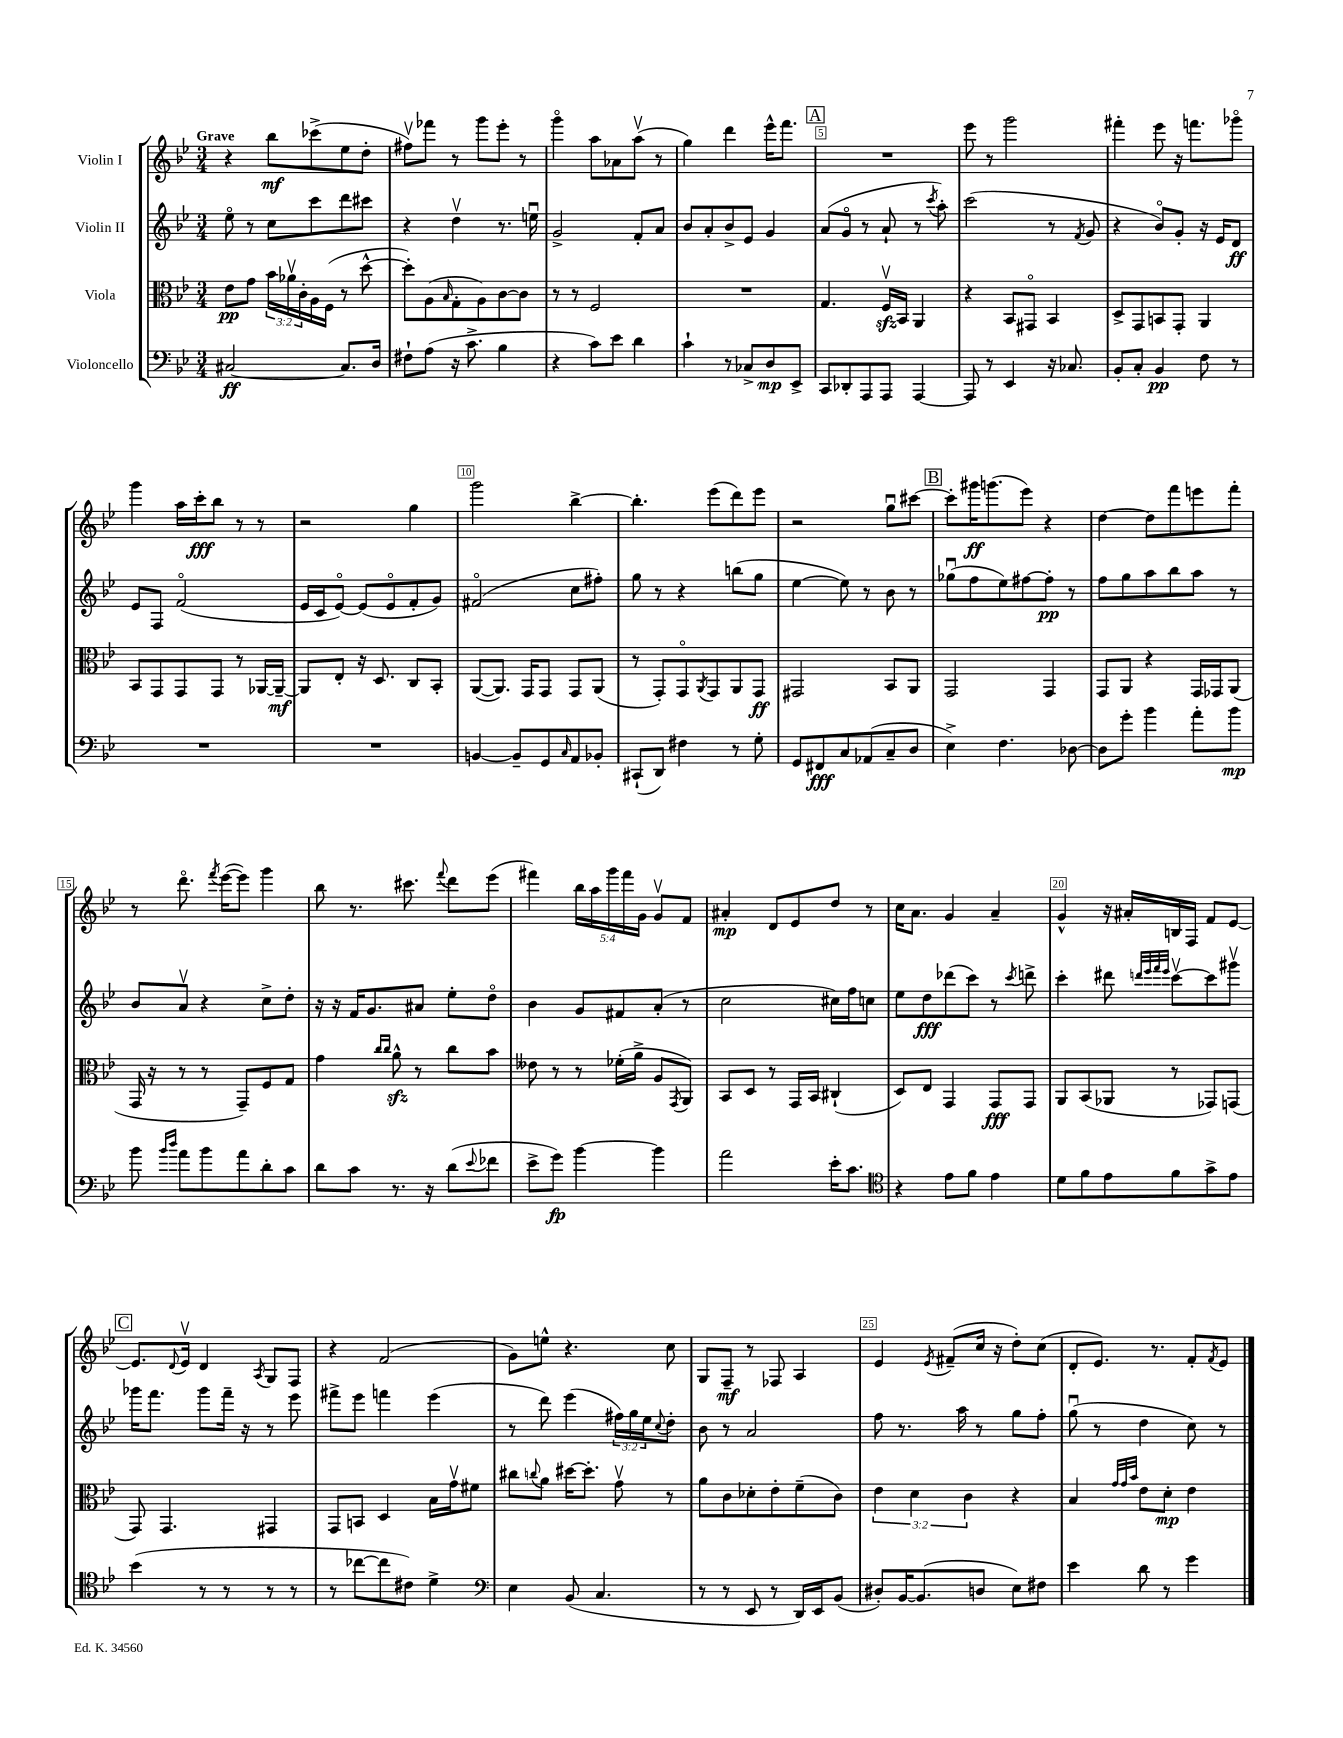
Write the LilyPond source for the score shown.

<<
\new StaffGroup <<
\new Staff = "s0" \with { instrumentName = "Violin I" } {
    \clef treble \key bes \major \numericTimeSignature \time 3/4 \override Staff.TupletNumber.text = #tuplet-number::calc-fraction-text \tempo "Grave"
    r4 bes''8\mf ces'''8->( ees''8 d''8-. |
    fis''8\upbow) fes'''8 r8 g'''8 ees'''8-. r8 |
    g'''4\flageolet a''8 aes'8 a''8\upbow( r8 |
    g''4) d'''4 ees'''16-^ f'''8. |
    \mark \markup { \box "A" } R2. |
    ees'''8 r8 g'''2 |
    fis'''4-. ees'''8 r16 f'''8. ges'''8\flageolet |
    g'''4 a''16 c'''16-.\fff bes''8 r8 r8 |
    r2 g''4 |
    g'''2 bes''4~-> |
    bes''4.-. ees'''8( d'''8) ees'''8 |
    r2 g''8\downbow cis'''8~ |
    \mark \markup { \box "B" } cis'''8-. gis'''16\ff g'''8.( ees'''8) r4 |
    d''4~ d''8 f'''8 e'''8 f'''8-. |
    r8 d'''8.\flageolet \acciaccatura { f'''8 } ees'''16~( ees'''8) g'''4 |
    bes''8 r8. cis'''8. \appoggiatura { f'''8 } d'''8 ees'''8( |
    fis'''4) \tuplet 5/4 { bes''16 a''16 g'''16 fis'''16 g'16 } g'8\upbow f'8 |
    ais'4-.\mp d'8 ees'8 d''8 r8 |
    c''16 a'8. g'4 a'4-- |
    g'4-^ r16 ais'16-. b16 f16 f'8 ees'8~ |
    \mark \markup { \box "C" } ees'8. \appoggiatura { d'8 } ees'16\upbow d'4 \acciaccatura { a8 } g8 f8 |
    r4 f'2( |
    g'8) e''8-^ r4. c''8 |
    g8 f8--\mf r8 fes8 a4 |
    ees'4 \acciaccatura { ees'8 } fis'8--( c''16 r16 d''8-.) c''8( |
    d'8-. ees'8.) r8. f'8-. \acciaccatura { f'8 } ees'8 \bar "|." |
}
\new Staff = "s1" \with { instrumentName = "Violin II" } {
    \clef treble \key bes \major \numericTimeSignature \time 3/4 \override Staff.TupletNumber.text = #tuplet-number::calc-fraction-text
    ees''8\flageolet r8 c''8 c'''8 d'''8 cis'''8 |
    r4 d''4\upbow r8. e''16\downbow |
    g'2-> f'8-. a'8 |
    bes'8 a'8-. bes'8-> ees'8 g'4 |
    \mark \markup { \box "A" } a'8( g'8\flageolet r8 a'8-! r8 \acciaccatura { c'''8 } a''8-.) |
    c'''2( r8 \acciaccatura { f'8 } g'8 |
    r4 bes'8\flageolet) g'8-. r16 ees'16 d'8\ff |
    ees'8 f8 f'2\flageolet( |
    ees'16 c'16 ees'8~\flageolet) ees'8( ees'8\flageolet f'8-. g'8) |
    fis'2\flageolet( c''8 fis''8-.) |
    g''8 r8 r4 b''8( g''8 |
    ees''4~ ees''8) r8 bes'8 r8 |
    \mark \markup { \box "B" } ges''8\downbow( f''8 ees''8) fis''8~ fis''8-.\pp r8 |
    f''8 g''8 a''8 bes''8 a''8 r8 |
    bes'8 a'8\upbow r4 c''8-> d''8-. |
    r16 r16 f'16 g'8. ais'8 ees''8-. d''8\flageolet |
    bes'4 g'8 fis'8 a'8-.( r8 |
    c''2 cis''16) f''16 c''8 |
    ees''8 d''8\fff des'''8( c'''8) r8 \acciaccatura { c'''8 } d'''8-> |
    c'''4-. dis'''8 \grace { d'''32 ees'''32 f'''32 ees'''32 } c'''8~\upbow c'''8 gis'''8\upbow |
    \mark \markup { \box "C" } ges'''16 f'''8. ges'''8 f'''16-- r16 r8 ees'''8 |
    fis'''8-> ees'''8 f'''4 ees'''4( |
    r8 d'''8) ees'''4( \tuplet 3/2 { fis''16) g''16 ees''16 } \appoggiatura { c''8 } d''8-. |
    bes'8 r8 a'2 |
    f''8 r8. a''16 r8 g''8 f''8-. |
    g''8\downbow( r8 d''4 c''8) r8 \bar "|." |
}
\new Staff = "s2" \with { instrumentName = "Viola" } {
    \clef alto \key bes \major \numericTimeSignature \time 3/4 \override Staff.TupletNumber.text = #tuplet-number::calc-fraction-text
    ees'8\pp g'8 \tuplet 3/2 { bes'16 aes'16\upbow c'16-. } a16 f16( r8 d''8~-^ |
    d''8-.) a8( \grace { bes16 } g8-. a8) c'8~ c'8 |
    r8 r8 f2 |
    R2. |
    \mark \markup { \box "A" } g4. f16\upbow\sfz bes,16 a,4 |
    r4 bes,8 gis,8\flageolet bes,4 |
    d8-> g,8 b,8 g,8-. a,4 |
    bes,8 g,8 g,8 g,8 r8 aes,16~ aes,16~--\mf |
    aes,8 ees8-. r16 d8. c8 bes,8-. |
    a,8~( a,8.) g,16 g,8 g,8 a,8( |
    r8 g,8-.) g,8\flageolet \acciaccatura { a,8 } g,8 a,8 g,8\ff |
    gis,2 bes,8 a,8 |
    \mark \markup { \box "B" } g,2 g,4 |
    g,8 a,8 r4 g,16 ges,16 a,8( |
    g,16 r16 r8 r8 g,8--) f8 g8 |
    g'4 \grace { c''16 c''16 } a'8-^\sfz r8 c''8 bes'8 |
    eeses'8 r8 r8 fes'16-.( a'16-> a8 \acciaccatura { g,8 } a,8) |
    bes,8 d8 r8 g,16 bes,16 cis4-!( |
    d8) ees8 g,4 g,8\fff g,8 |
    a,8 bes,8( aes,8 r8 ges,8) g,8( |
    \mark \markup { \box "C" } g,8) g,4. gis,4 |
    g,8 b,8 d4 bes16 g'16\upbow fis'8 |
    cis''8 \appoggiatura { c''8 } a'8 dis''16~ dis''8.-. g'8\upbow r8 |
    a'8 c'8 des'8-. ees'8-. f'8--( c'8) |
    \tuplet 3/2 { ees'4 d'4 c'4 } r4 |
    bes4 \grace { g'32 g'32 bes'32 } ees'8 d'8-.\mp ees'4 \bar "|." |
}
\new Staff = "s3" \with { instrumentName = "Violoncello" } {
    \clef bass \key bes \major \numericTimeSignature \time 3/4
    cis2~\ff cis8. d16 |
    fis8-! a8( r16 c'8.-> bes4 |
    r4 c'8) ees'8 d'4 |
    c'4-! r8 ces8-> d8\mp ees,8-> |
    \mark \markup { \box "A" } c,8 des,8-. a,,8 a,,8 a,,4~ |
    a,,8 r8 ees,4 r16 ces8. |
    bes,8-. c8-. bes,4\pp f8 r8 |
    R2. |
    R2. |
    b,4~ b,8-- g,8 \grace { c16 } a,8 bes,8-. |
    cis,8-!( d,8) fis4 r8 g8-. |
    g,8 fis,8\fff c8 aes,8( c8-- d8 |
    \mark \markup { \box "B" } ees4->) f4. des8~ |
    des8 g'8-. bes'4 a'8-. bes'8\mp |
    bes'8 \grace { bes'16 d''16 } a'8 bes'8 a'8 d'8-. c'8 |
    d'8 c'8 r8. r16 d'8( \appoggiatura { ees'8 } fes'8 |
    ees'8-> g'8\fp) bes'4~ bes'4 |
    a'2 ees'16-. c'8. |
    \clef tenor r4 ees'8 f'8 ees'4 |
    d'8 f'8 ees'8 f'8 g'8-> ees'8 |
    \mark \markup { \box "C" } bes'4( r8 r8 r8 r8 |
    r8 ces''8~ ces''8 cis'8) d'4-> |
    \clef bass ees4 bes,8( c4. |
    r8 r8 ees,8 r8 d,16) ees,16 bes,8( |
    dis8-.) bes,16~ bes,8.( d8 ees8) fis8 |
    ees'4 d'8 r8 g'4 \bar "|." |
}
>>
>>
\layout { \context { \Score \override BarNumber.break-visibility = ##(#f #t #t) barNumberVisibility = #(every-nth-bar-number-visible 5) \override BarNumber.stencil = #(make-stencil-boxer 0.1 0.3 ly:text-interface::print) } }
